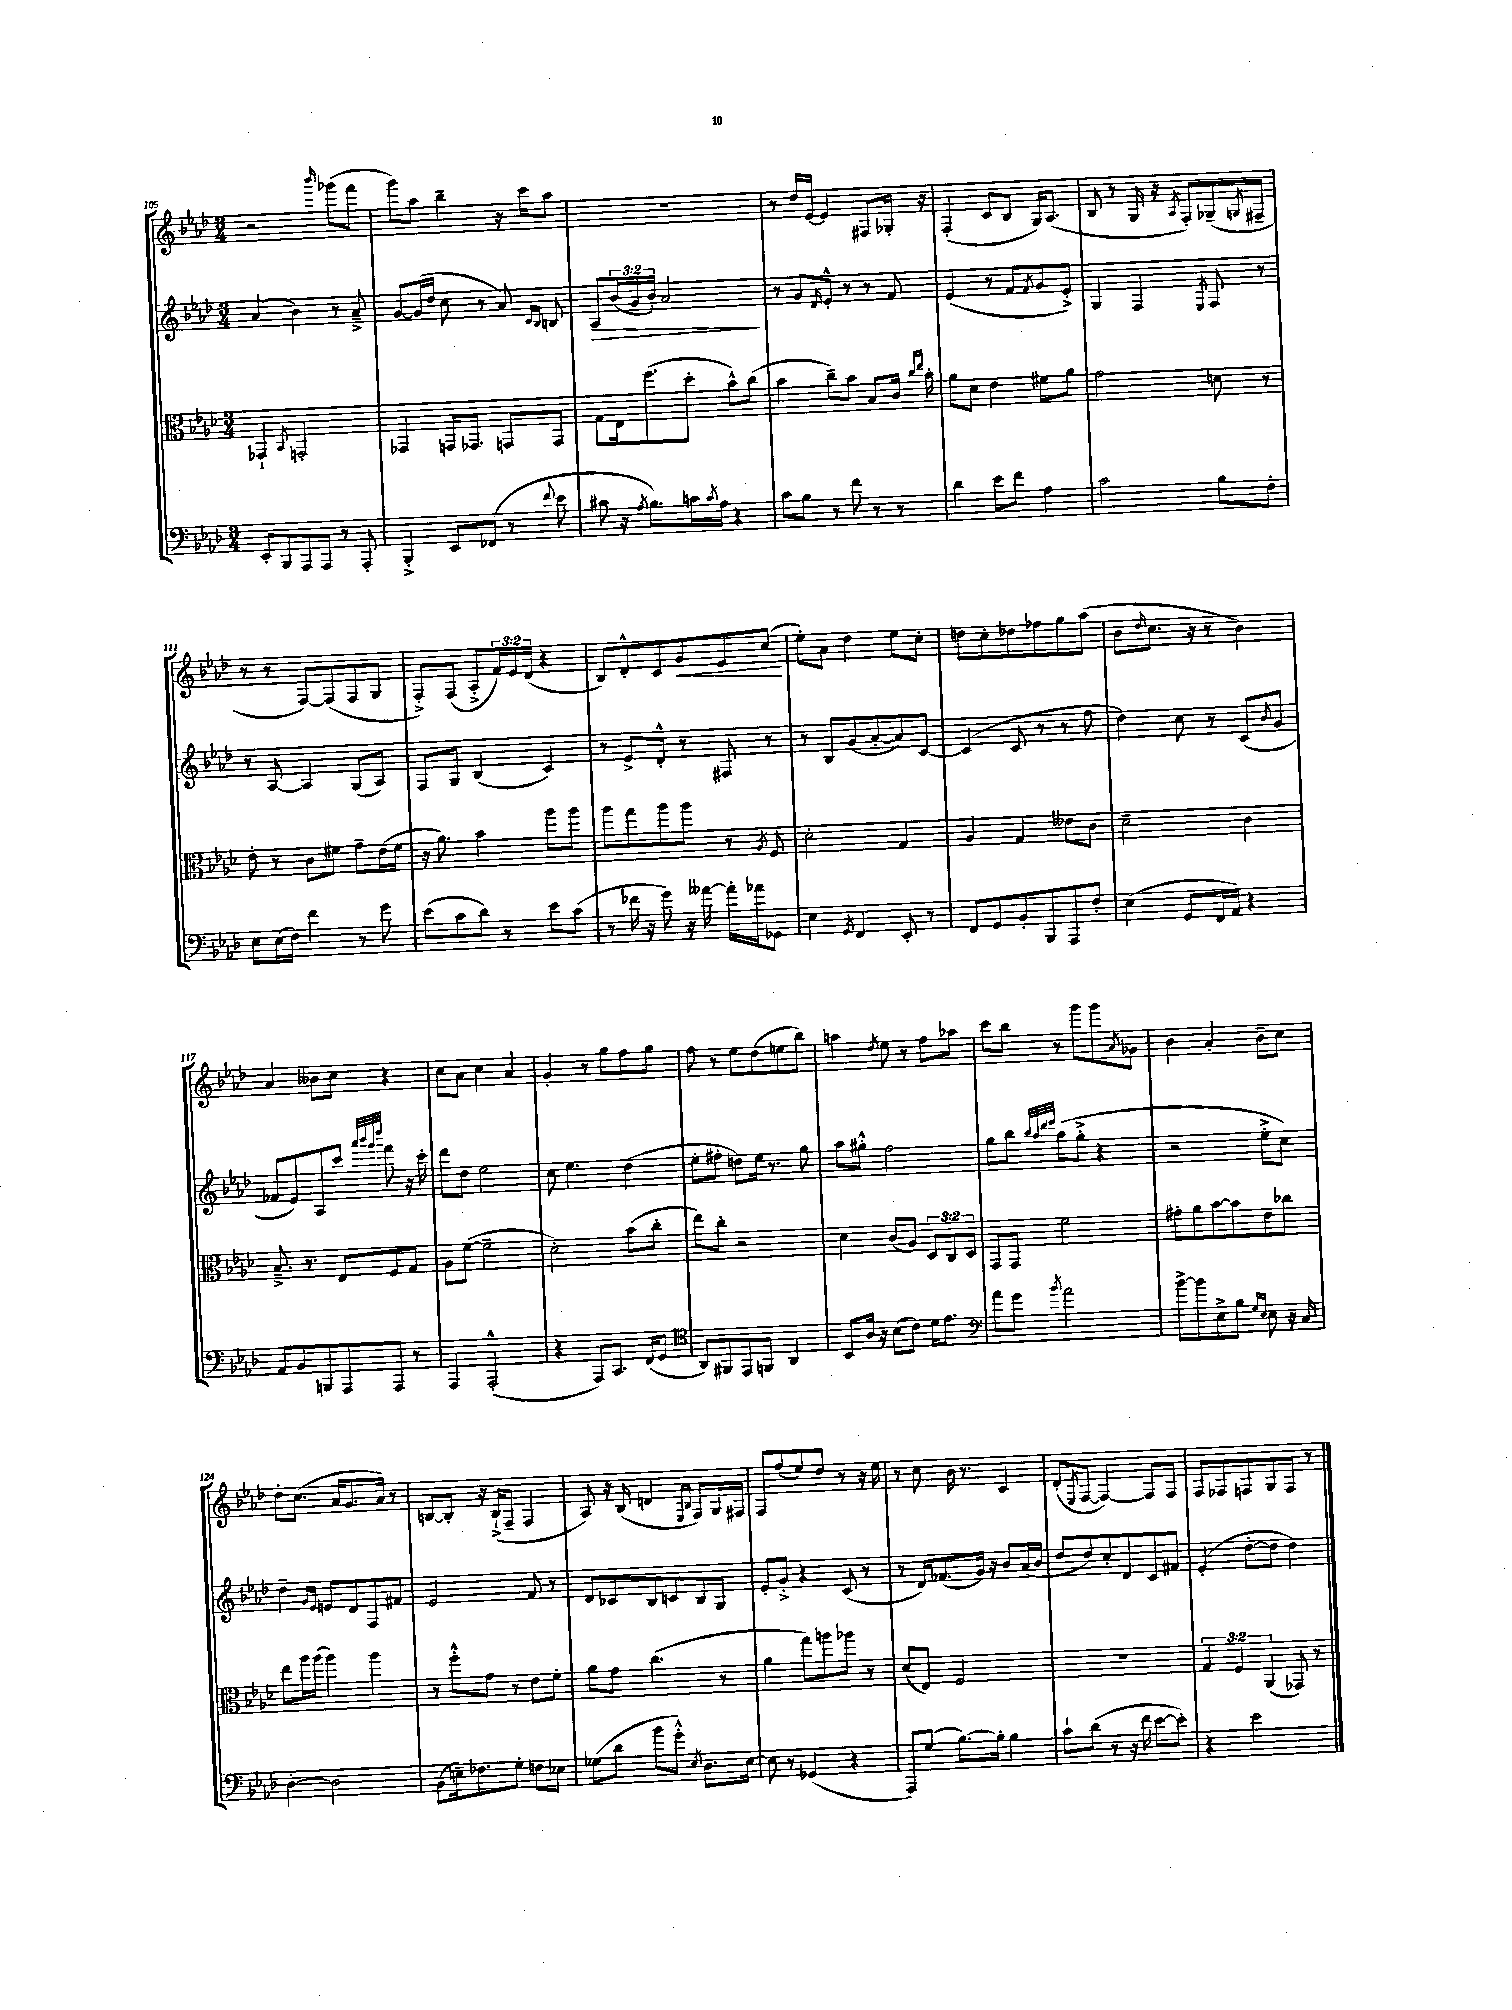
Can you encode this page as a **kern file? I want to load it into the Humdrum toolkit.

**kern	**kern	**kern	**kern
*staff4	*staff3	*staff2	*staff1
*clefF4	*clefC3	*clefG2	*clefG2
*k[b-e-a-d-]	*k[b-e-a-d-]	*k[b-e-a-d-]	*k[b-e-a-d-]
*M3/4	*M3/4	*M3/4	*M3/4
8EE-'/L	4GG-`/	(4a-/	2r
8BBB-/	.	.	.
.	8qBB-/	.	.
8AAA-/	2GG'/	4b-\)	.
8AAA-/J	.	.	.
.	.	.	16qqbbb-/
8r	.	8r	(8ggg-\L
8AAA-'/	.	8a-~^/	8fff\J
=	=	=	=
4BBB-'^/	4GG-/	[8g/L	8ggg\L)
.	.	(16g/]L	8aa-\J
.	.	16dd-/JJ	.
8EE-/L	16GG/LK	8cc\	4bb-~\
.	8.GG-/J	.	.
(8FF-/J	.	8r	.
8r	8GG/L	8a-/)	16r
.	.	.	16ccc\LK
.	.	16qqc/LL	.
8qqf/	.	16qqB-/JJ	.
8e-\	8GG/J	8B/	8aa-\J
=	=	=	=
8c#\	8G\L	8A-/L	2.r
16r	16E-\k	(24b-/L	.
.	.	24g/	.
8qA-/	.	.	.
8.B-\L)	(8.ff\	.	.
.	.	24b-'/JJ)	.
.	.	2a-/	.
16c\L	8dd-'\J	.	.
8qc/	.	.	.
16A-\JJ	.	.	.
4r	8b-^^\L)	.	.
.	(8cc\J	.	.
=	=	=	=
8c\L	4b-\	8r	8r
8B-\J	.	8g/L	16dd-/LL
.	.	.	[16e-/JJ
.	.	16qqd-/	.
8r	8cc~\L)	8e-'^^/J	4e-/]
8f\	8b-\J	8r	.
8r	8B-/L	8r	8F#/L
8r	16c/Jk	8f/	16G-'/Jk
.	16qqcc/LL	.	.
.	16qqee-/JJ	.	.
.	16b-'\	.	16r
=	=	=	=
4d-\	8a-\L	(4e-/	(4F'/
.	8d-\J	.	.
8e-\L	4e-\	8r	8c/L
8f\J	.	8f/L	8B-/J
.	.	8qf/	.
4A-\	8f#\L	8g/	16G/LK)
.	.	.	(8.A-/J
.	8a-\J	8e-'^/J)	.
=	=	=	=
2c\	2g\	4G/	8B-/
.	.	.	8r
.	.	4F/	16G/
.	.	.	16r
.	.	.	8qA-/
.	.	.	8F'/L)
.	.	8qE-/	.
8B-\L	8d\	8F/	(8G-~/
.	.	.	8qG/
8F'\J	8r	8r	8F#~/J
=	=	=	=
8E-\L	8e-'\	8r	8r
(16E-\L	8r	[8A-/	8r
16F\JJ)	.	.	.
4f\	8c\L	4A-/]	[8F/L)
.	8f#\J	.	(8F/]
8r	8g~\L	(8G/L	8F/
8g\	(16e-\L	8A-/J)	8G/J
.	16f#\JJ	.	.
=	=	=	=
(8e-\L	16r	8F/L	8F'^/L)
.	8.a-\)	.	.
8c\	.	8G/J	(8F/J
8d-\J)	4b-\	(4B-/	8A-'^/L
8r	.	.	24f/L)
.	.	.	24e-/
.	.	.	(24d-/JJ
8e-\L	8aa-\L	4c/)	4r
(8c\J	8aa-\J	.	.
=	=	=	=
8r	8aa-\L	8r	8B-/L)
16f-\	8gg\	8e-^/L	8d-'^^/
16r	.	.	.
8g\)	8aa-\	8d-'^^/J	8c/
16r	8aa-\J	8r	8g/
[16a--\	.	.	.
16a--'\]LL	8r	8F#/	8e-/
16a-\J	.	.	.
.	8qA-/	.	.
8GG-\J	8F/	8r	(8cc/J
=	=	=	=
4E-\	2d-'\	8r	8ee-'\L)
.	.	8B-/L	8a-\J
8qGG/	.	.	.
4FF/	.	(8g/	4dd-\
.	.	[8a-'/	.
8EE-'/	4G/	8a-/])	8ee-\L
8r	.	[8c/J	8cc'\J
=	=	=	=
8FF/L	4A-/	(4c/]	8dd\L
8GG/	.	.	8cc'\
8BB-'/	4G/	8c/	8dd-\
8BBB-/	.	8r	8ff-\
8AAA-/	8e--\L	8r	8gg\
8F'/J	8c\J	8ff\	(8aa-\J
=	=	=	=
(4E-\	2d-~\	4dd-\)	8b-\L
.	.	.	16qqdd-/
.	.	.	8.cc\J
8GG/L	.	8cc\	.
.	.	.	16r
16FF/L	.	8r	8r
16AA-/JJ)	.	.	.
4r	4c\	(8c/L	4b-\)
.	.	8qb-/	.
.	.	8g/J	.
=	=	=	=
8AA-/L	8.B-~^/	8f-/L	4a-/
8BB-/	.	8e-/)	.
.	8.r	.	.
8BBB/	.	8A-/	8b--\L
8AAA-/	8E-/L	8ccc/J	8cc\J
.	.	32qqaaa-/LLL	.
.	.	32qqbbb-/	.
.	.	32qqggg/	.
.	.	32qqdddd-/JJJ	.
8AAA-/J	8F/	8fff\	4r
8r	8G/J	16r	.
.	.	16ccc'\	.
=	=	=	=
4AAA-/	8A-\L	8ddd-\L	8cc\L
.	([8f\J	8dd-\J	8a-\J
(2AAA-'^^/	2f~\]	2ee-\	4cc\
.	.	.	4a-/
=	=	=	=
4r	2d-'\)	8cc\	4g'/
.	.	4.ee-\	.
8AAA-/L)	.	.	8r
8.CC/J	.	.	8gg\L
.	(8b-\L	(4dd-\	8ff\
(16FF/LK	.	.	.
8GG/J	8cc'\J	.	8gg\J
=	=	=	=
*clefC4	*	*	*
8AA-/L)	8ee-\L)	8ee-'\L	8ff\
8FF#/	8cc'\J	8ff#'\J	8r
8EE-/	2r	8dd\L)	8ee-\L
8FF/J	.	16ee-\Jk	(8dd-\
.	.	8.r	.
4AA-/	.	.	8ee\
.	.	8gg\	8bb-\J)
=	=	=	=
8BB-/L	4d-\	8aa-\L	4aa\
16A-/Jk	.	8gg#'^^\J	.
16r	.	.	.
.	.	.	8qdd-/
(8B-\L	(8c/L	2ff\	8ee-\
8c\J)	8A-/J)	.	8r
16d-\LK	12D-/L	.	8ff\L
8.e-\J	.	.	.
.	12C/	.	.
.	.	.	8aa-\J
.	12D-/J	.	.
=	=	=	=
*clefF4	*	*	*
8a-\L	8GG/L	8gg\L	8ccc\L
8g\J	8GG/J	8bb-\J	8bb-\J
.	.	32qqbb-/LLL	.
.	.	32qqaa-/	.
.	.	32qqddd-/	.
8qb-/	.	32qqeee-/JJJ	.
2a-\	2f\	(8aa-\L	8r
.	.	8gg'^\J	8ggg\L
.	.	4r	8ggg\
.	.	.	8qa-/
.	.	.	8g-\J
=	=	=	=
[8b-^\L	8g#'\L	2r	4b-\
8b-\]	8a-\	.	.
8E-^\	[8b-\	.	4a-'/
8B-\J	8b-\]	.	.
16qqG/LL	.	.	.
16qqE-/JJ	.	.	.
8E-\	8e-\	8ee-'^\L	8b-~\L
16r	8cc-\J	8cc\J)	8cc\J
16C/	.	.	.
=	=	=	=
[4D-'\	8ee-\L	4dd-~\	8dd-'\L
.	16aa-\L	.	(8.cc\J
.	(16aa-\JJ	.	.
.	.	16qqg/LL	.
.	.	16qqe-/JJ	.
2D-\]	4aa-\)	8e/L	.
.	.	.	16a-/LK
.	.	8d-/	8.g/
.	4aa-\	8F/	.
.	.	.	16a-/Jk)
.	.	8f#/J	8r
=	=	=	=
(8BB-\L	8r	2e-/	[8B/L
16E~\k)	8ff'^^\L	.	8B'/]J
8.F-\	.	.	.
.	8g\J	.	16r
.	.	.	(16B`^/LK
8G'\J	8r	.	8F~/J
8F\L	8e-\L	8f/	4F/
8E-\J	8f'\J	8r	.
=	=	=	=
(8G-\L	8a-\L	8d-/L	8A-/)
8d-\J	8g\J	8c-/	16r
.	.	.	(16B-/
8b-\L	(4.cc\	8B-/	4d/
8g'^^\J)	.	8c/	.
.	.	.	16qqE-/LL
8qE-/	.	.	16qqB-/JJ
8.D-\L	.	8B-/	8F/L)
.	8r	8G/J	16G/L
[16E-\Jk	.	.	16F#/JJ
=	=	=	=
8E-\]	4a-\	8e-'/L	8F/L
8r	.	8g'^/J	(8ff/
(4GG-/	8gg\L)	4r	8ee-/)
.	8aa\	.	8dd-/J
4r	8aa-\J	(8c/	8r
.	8r	8r	16r
.	.	.	16ee-\
=	=	=	=
8AAA-/L)	(8d-/L	8r	8r
(8G/J	8E-/J)	16d-/LK)	8cc\
.	.	(8.f-/	.
[8.B-\L)	2F/	.	16b-\
.	.	.	8.r
.	.	16g/Jk)	.
16B-'\]Jk	.	16r	.
4B-\	.	8b-/L	4c/
.	.	(16a-/L	.
.	.	16b-/JJ	.
=	=	=	=
8c`\L	2.r	8dd-/L	(8d-'/L
.	.	.	8qE-/
(8d-\J	.	8dd-/)	[8F/J
8r	.	8cc'/	4F/_)
16r	.	8d-/	.
16f\	.	.	.
[8e-\L	.	8c/	8F/]L
8e-'\]J)	.	8f#/J	8F/J
=	=	=	=
4r	6G/	(4e-'/	8F/L
.	.	.	8F-/
.	6F/	.	.
2e-\	.	[8dd-'\L	8F/
.	(6AA-/	.	.
.	.	8dd-\]J	8G/
.	8GG-/)	4dd-\)	8F/J
.	8r	.	8r
==	==	==	==
*-	*-	*-	*-
